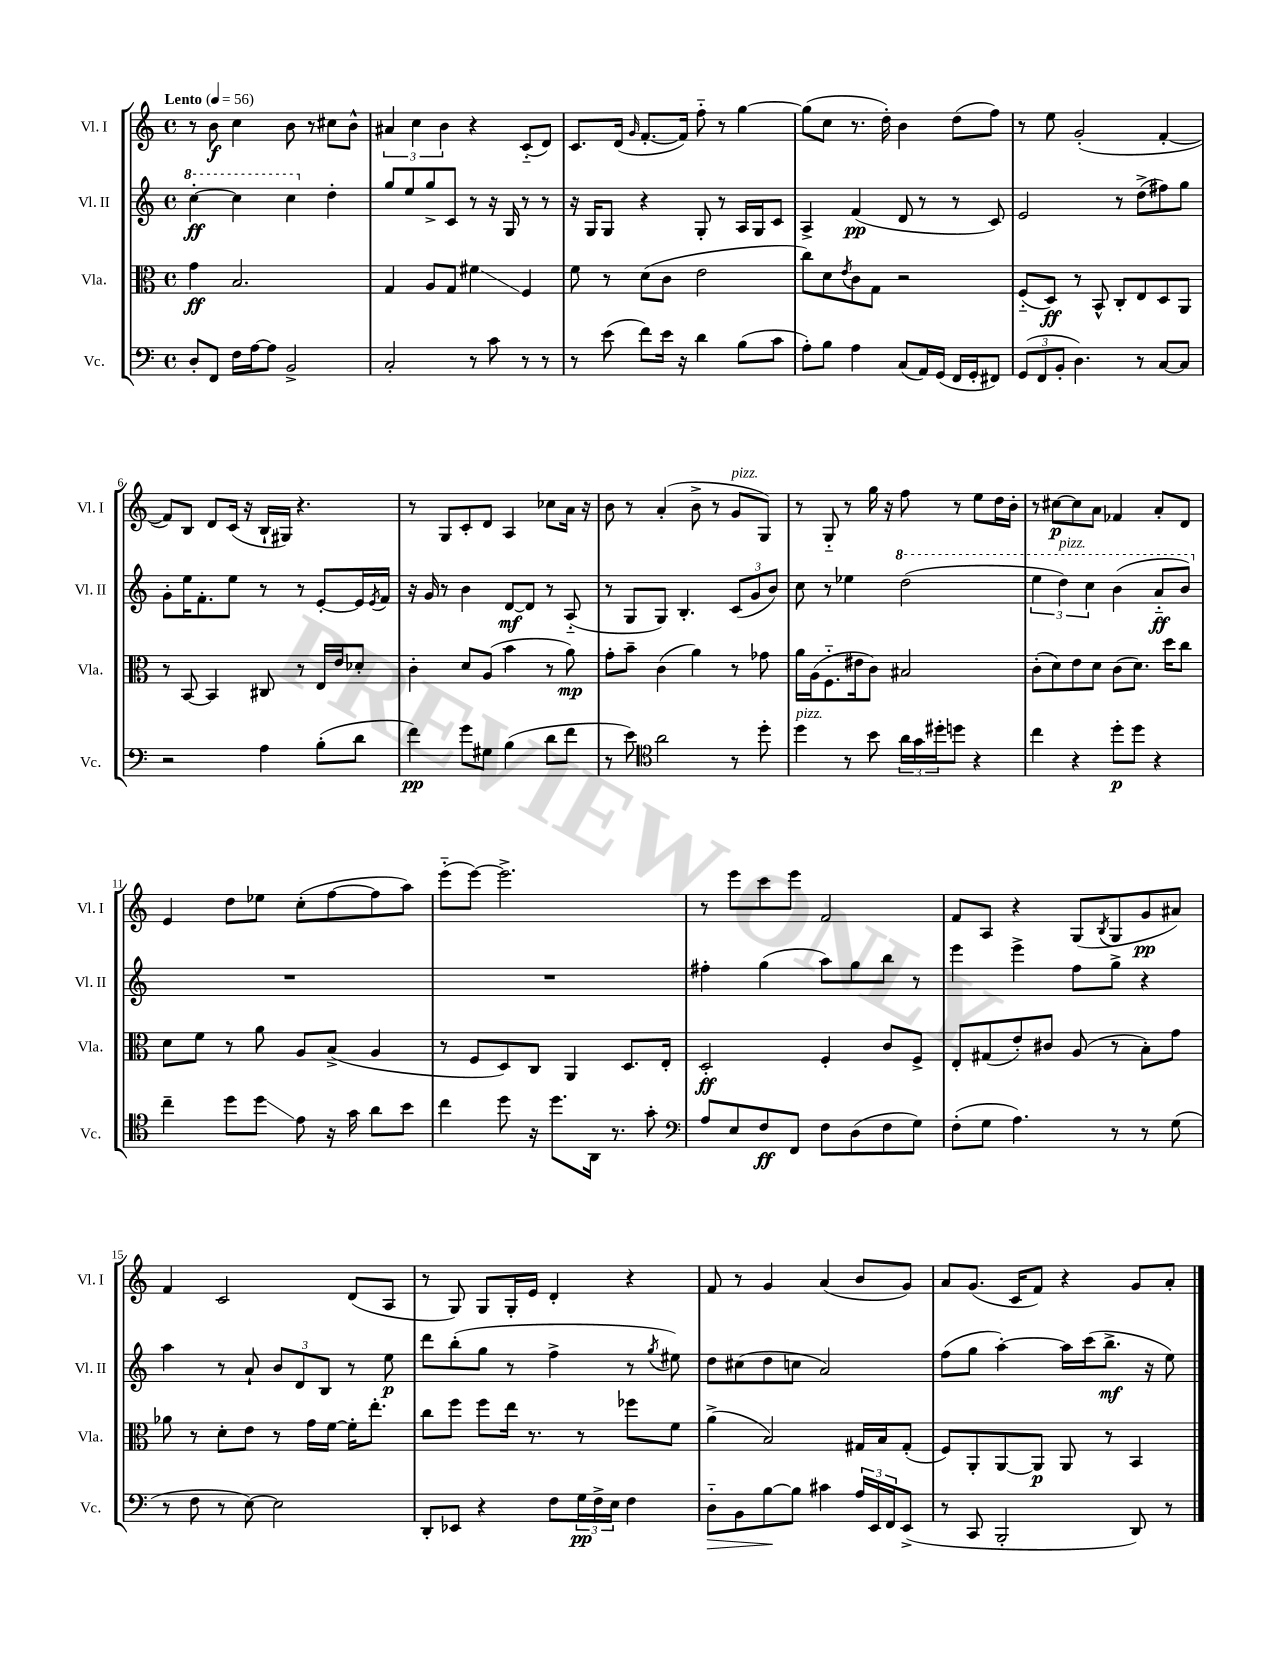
<<
\new StaffGroup <<
\new Staff = "s0" \with { instrumentName = "Vl. I" shortInstrumentName = "Vl. I" } {
    \clef treble \key c \major \defaultTimeSignature \time 4/4 \tempo "Lento" 4 = 56
    r8 b'8\f c''4 b'8 r8 cis''8 b'8-^ |
    \tuplet 3/2 { ais'4 c''4 b'4 } r4 c'8-_( d'8) |
    c'8. d'16( \grace { g'16 } f'8.~-. f'16) f''8-_ r8 g''4~ |
    g''8( c''8 r8. d''16-.) b'4 d''8( f''8) |
    r8 e''8 g'2-.( f'4~-. |
    f'8) b8 d'8 c'16( r16 b16-! gis16) r4. |
    r8 g8 c'8-. d'8 a4 ces''8 a'16 r16 |
    b'8 r8 a'4-.( b'8-> r8 g'8^\markup { \italic "pizz." } g8) |
    r8 g8-_ r8 g''16 r16 f''8 r8 e''8 d''16 b'16-. |
    r8 cis''8~\p cis''8 a'8 fes'4 a'8-. d'8 |
    e'4 d''8 ees''8 c''8-.( f''8~ f''8 a''8) |
    e'''8-_( e'''8~) e'''2.-> |
    r8 e'''8 c'''8 e'''8 f'2 |
    f'8 a8 r4 g8( \acciaccatura { b8 } g8 g'8\pp ais'8) |
    f'4 c'2 d'8( a8 |
    r8 g8) g8 g16-. e'16 d'4-. r4 |
    f'8 r8 g'4 a'4( b'8 g'8) |
    a'8 g'8.( c'16 f'8) r4 g'8 a'8-. \bar "|." |
}
\new Staff = "s1" \with { instrumentName = "Vl. II" shortInstrumentName = "Vl. II" } {
    \clef treble \key c \major \defaultTimeSignature \time 4/4
    \ottava #1 c'''4~-.\ff c'''4 c'''4 \ottava #0 d''4-. |
    g''8 e''8 g''8-> c'8 r8 r16 g16 r8 r8 |
    r16 g16 g8 r4 g8-. r8 a16 g16 c'8 |
    a4-> f'4\pp( d'8 r8 r8 c'8) |
    e'2 r8 d''8->( fis''8) g''8 |
    g'8-. e''16 f'8.-. e''8 r8 r8 e'8~-. e'16 \acciaccatura { e'8 } f'16 |
    r16 g'16 r8 b'4 d'8~\mf d'8 r8 a8-_( |
    r8 g8 g8) b4.-. \tuplet 3/2 { c'8( g'8 b'8) } |
    c''8 r8 ees''4 \ottava #1 d'''2( |
    \tuplet 3/2 { e'''4 d'''4^\markup { \italic "pizz." }) c'''4 } b''4( a''8-_\ff b''8) \ottava #0 |
    R1 |
    R1 |
    fis''4-. g''4( a''8) g''8 b''8 r8 |
    e'''4 e'''4-> f''8 g''8-> r4 |
    a''4 r8 a'8-! \tuplet 3/2 { b'8 d'8 b8 } r8 e''8\p |
    d'''8 b''8-.( g''8 r8 f''4-> r8 \acciaccatura { g''8 } eis''8) |
    d''8 cis''8( d''8 c''8 a'2) |
    f''8( g''8 a''4~-.) a''16 c'''16( b''8.->\mf r16 e''8) \bar "|." |
}
\new Staff = "s2" \with { instrumentName = "Vla." shortInstrumentName = "Vla." } {
    \clef alto \key c \major \defaultTimeSignature \time 4/4
    g'4\ff b2. |
    g4 a8 g8 fis'4\glissando f4 |
    f'8 r8 d'8( c'8 e'2 |
    c''8) d'8 \acciaccatura { e'8 } c'8 g8 r2 |
    f8-_( d8\ff) r8 b,8-^ c8-. e8 d8 a,8 |
    r8 b,8~ b,4 cis8 r8 e16 e'16 des'8-. |
    c'4-. d'8 a8( b'4 r8 a'8\mp) |
    g'8-. b'8-- c'4( a'4) r8 ges'8 |
    a'16 a16( f8.-_ eis'16 c'8) bis2 |
    c'8-.( d'8) e'8 d'8 c'8( d'8.) d''16 c''8 |
    d'8 f'8 r8 a'8 a8 b8->( a4 |
    r8 f8 d8) c8 a,4 d8. e16-. |
    d2-.\ff f4-. c'8 f8-> |
    e8-. gis8( e'8-.) cis'8 a8( r8 b8-.) g'8 |
    aes'8 r8 d'8-. e'8 r8 g'16 f'16~ f'16-. e''8.-. |
    c''8 f''8 f''8 e''16 r8. r8 fes''8 f'8 |
    a'4->( b2) gis16 b16 gis8-.( |
    f8) a,8-. a,8~ a,8\p a,8 r8 b,4 \bar "|." |
}
\new Staff = "s3" \with { instrumentName = "Vc." shortInstrumentName = "Vc." } {
    \clef bass \key c \major \defaultTimeSignature \time 4/4
    d8-. f,8 f16 a16~ a8 b,2-> |
    c2-. r8 c'8 r8 r8 |
    r8 e'8( f'8) e'16 r16 d'4 b8( c'8 |
    a8-.) b8 a4 c8( a,16) g,16( f,16 g,16-. fis,8) |
    \tuplet 3/2 { g,8( f,8 b,8-. } d4.) r8 c8~ c8 |
    r2 a4 b8-.( d'8 |
    f'4\pp) g'8 gis8 b4( d'8 f'8 |
    r8 e'8) \clef tenor a'2 r8 d''8-. |
    d''4^\markup { \italic "pizz." } r8 b'8 \tuplet 3/2 { a'16 g'16 dis''16-. } d''8 r4 |
    c''4 r4 d''8-.\p d''8 r4 |
    c''4-- d''8 d''8\glissando e'8 r16 g'16 a'8 b'8 |
    c''4 d''8 r16 d''8. a,16 r8. g'8-. |
    \clef bass a8 e8 f8\ff f,8 f8 d8( f8 g8) |
    f8-.( g8 a4.) r8 r8 g8( |
    r8 f8 r8 e8~) e2 |
    d,8-. ees,8 r4 f8 \tuplet 3/2 { g16\pp f16-> e16 } f4 |
    d8-_\> b,8 b8~\! b8 cis'4 \tuplet 3/2 { a16 e,16 f,16 } e,8->( |
    r8 c,8 b,,2-. d,8) r8 \bar "|." |
}
>>
>>
